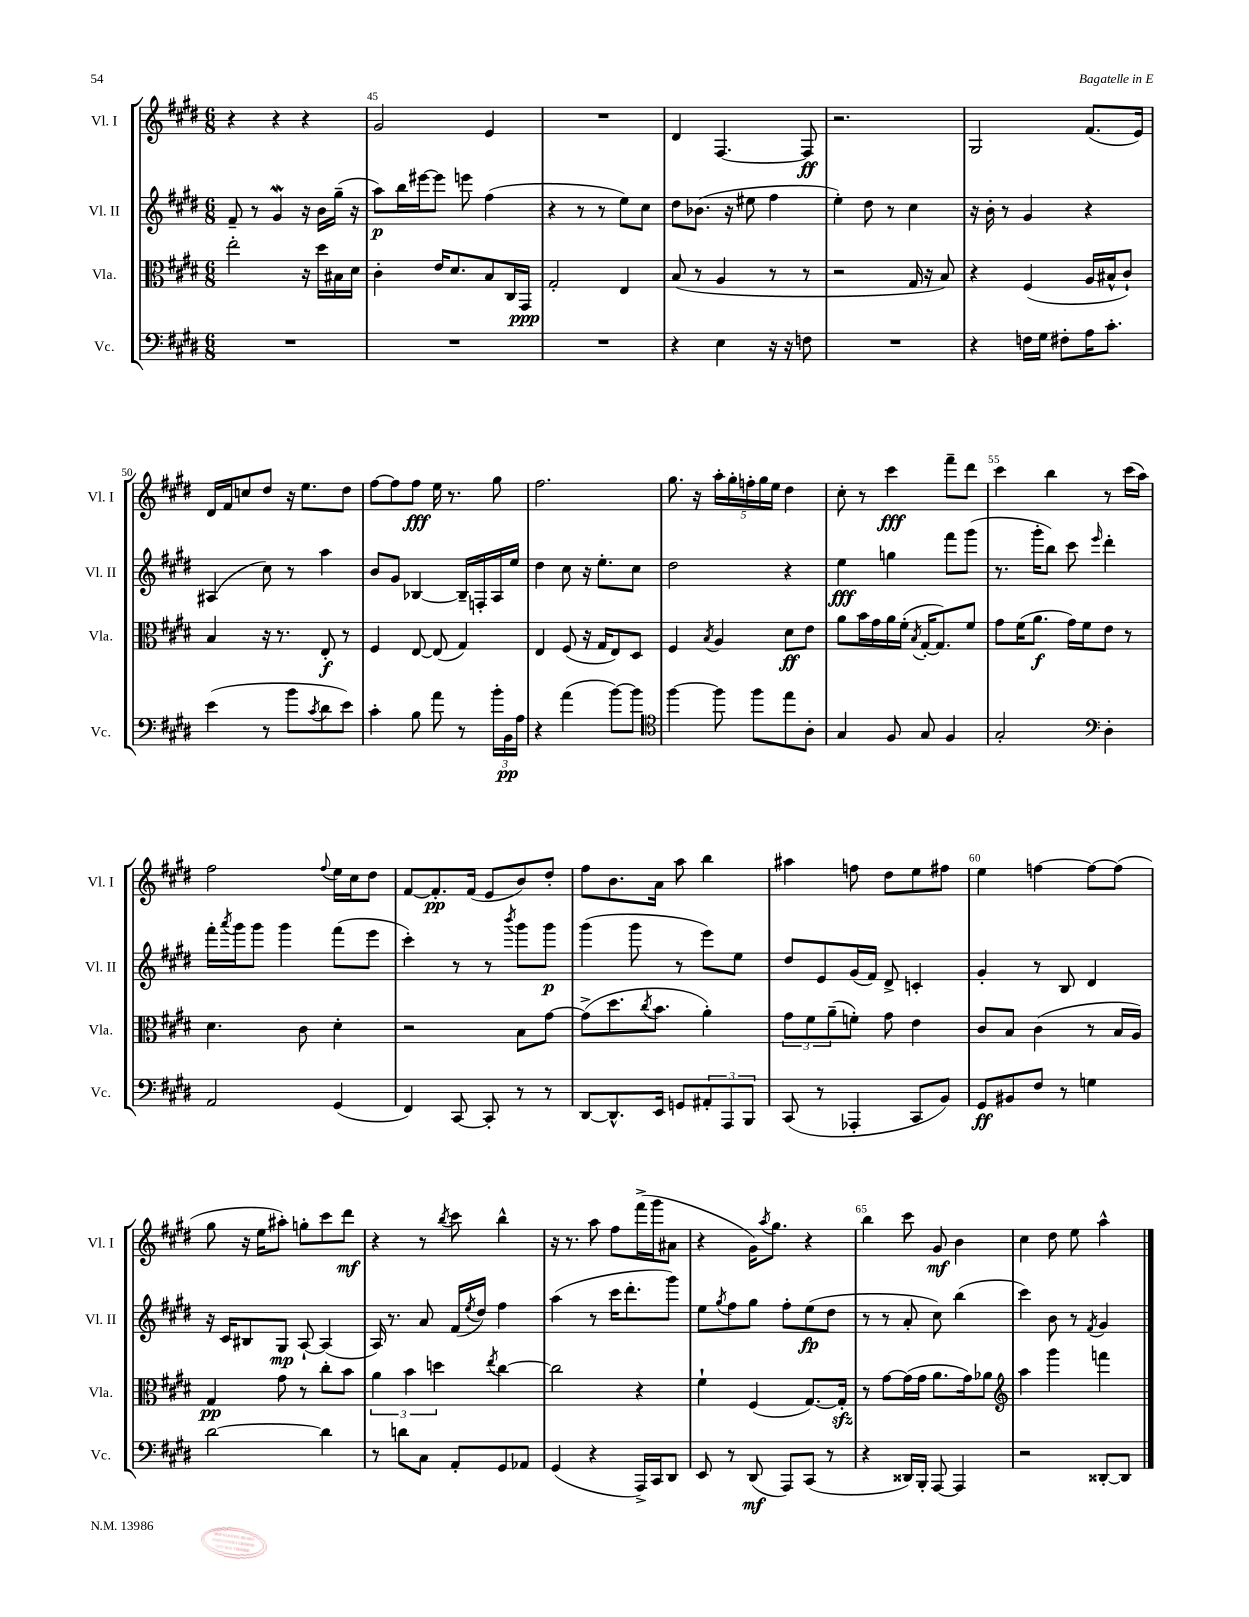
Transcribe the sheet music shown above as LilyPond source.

<<
\new StaffGroup <<
\new Staff = "s0" \with { instrumentName = "Vl. I" shortInstrumentName = "Vl. I" } {
    \clef treble \key e \major \numericTimeSignature \time 6/8
    r4 r4 r4 |
    gis'2 e'4 |
    R2. |
    dis'4 fis4.~ fis8\ff |
    r2. |
    gis2 fis'8.( e'16) |
    dis'16 fis'16 c''8 dis''8 r16 e''8. dis''8 |
    fis''8~ fis''8 fis''8\fff e''16 r8. gis''8 |
    fis''2. |
    gis''8. r16 \tuplet 5/4 { a''16-. gis''16-. f''16-. gis''16 e''16 } dis''4 |
    cis''8-. r8 cis'''4\fff fis'''8-- dis'''8 |
    cis'''4 b''4 r8 cis'''16( a''16) |
    fis''2 \appoggiatura { fis''8 } e''16 cis''16 dis''8 |
    fis'8~ fis'8.-.\pp fis'16( e'8 b'8) dis''8-. |
    fis''8 b'8. a'16 a''8 b''4 |
    ais''4 f''8 dis''8 e''8 fis''8 |
    e''4 f''4~ f''8~ f''8( |
    gis''8 r16 e''16 ais''8-.) g''8-. cis'''8 dis'''8\mf |
    r4 r8 \acciaccatura { b''8 } cis'''8 b''4-^ |
    r16 r8. a''8 fis''8 fis'''16->( gis'''16 ais'8 |
    r4 gis'16) \acciaccatura { a''8 } gis''8. r4 |
    b''4 cis'''8 gis'8\mf b'4 |
    cis''4 dis''8 e''8 a''4-^ \bar "|." |
}
\new Staff = "s1" \with { instrumentName = "Vl. II" shortInstrumentName = "Vl. II" } {
    \clef treble \key e \major \numericTimeSignature \time 6/8
    fis'8-- r8 gis'4\mordent r16 b'16 gis''16--( r16 |
    a''8\p) b''16 eis'''16~ eis'''8 e'''8 fis''4( |
    r4 r8 r8 e''8) cis''8 |
    dis''8 bes'8.( r16 eis''8 fis''4 |
    e''4-.) dis''8 r8 cis''4 |
    r16 b'16-. r8 gis'4 r4 |
    ais4( cis''8) r8 a''4 |
    b'8 gis'8 bes4~ bes16-- f16-. a16 e''16 |
    dis''4 cis''8 r16 e''8.-. cis''8 |
    dis''2 r4 |
    e''4\fff g''4 fis'''8 gis'''8( |
    r8. gis'''16-. b''8) cis'''8 \grace { e'''16 } dis'''4-. |
    fis'''16-. \acciaccatura { a'''8 } gis'''16 gis'''8 gis'''4 fis'''8( e'''8 |
    cis'''4-.) r8 r8 \acciaccatura { b'''8 } gis'''8 gis'''8\p |
    gis'''4( gis'''8 r8 e'''8) e''8 |
    dis''8 e'8 gis'16( fis'16) dis'8-> c'4-. |
    gis'4-. r8 b8 dis'4 |
    r16 cis'16 bis8 gis8\mp a8~-! a4( |
    a16) r8. a'8 fis'16( \acciaccatura { e''8 } dis''16) fis''4 |
    a''4( r8 cis'''16 dis'''8.-. gis'''8) |
    e''8 \acciaccatura { gis''8 } fis''8 gis''8 fis''8-. e''8\fp( dis''8 |
    r8 r8 a'8-. cis''8) b''4( |
    cis'''4) b'8 r8 \acciaccatura { fis'8 } gis'4 \bar "|." |
}
\new Staff = "s2" \with { instrumentName = "Vla." shortInstrumentName = "Vla." } {
    \clef alto \key e \major \numericTimeSignature \time 6/8
    e''2-. r16 dis''16 bis16 dis'16 |
    cis'4-. e'16 dis'8. b8 cis16 gis,16\ppp |
    gis2-. e4 |
    b8( r8 a4 r8 r8 |
    r2 gis16 r16 b8) |
    r4 fis4( a16 bis16-^ cis'8-!) |
    b4 r16 r8. e8-.\f r8 |
    fis4 e8~ e8( gis4) |
    e4 fis8( r16 gis16 e8) dis8 |
    fis4 \acciaccatura { b8 } a4 dis'8\ff e'8 |
    a'8 b'16 gis'16 a'16 fis'16-.( \acciaccatura { b8 } gis16~-. gis8.) fis'8 |
    gis'8 fis'16( a'8.\f gis'16) fis'16 e'8 r8 |
    dis'4. cis'8 dis'4-. |
    r2 b8 gis'8~ |
    gis'8->( dis''8. \acciaccatura { cis''8 } b'8. a'4-.) |
    \tuplet 3/2 { gis'8 fis'8 a'8--( } f'8-.) gis'8 e'4 |
    cis'8 b8 cis'4( r8 b16 a16) |
    gis4\pp gis'8 r8 cis''8-. b'8 |
    \tuplet 3/2 { a'4 b'4 d''4 } \acciaccatura { e''8 } cis''4~ |
    cis''2 r4 |
    fis'4-! fis4( gis8.~) gis16-.\sfz |
    r8 gis'8~ gis'16( gis'16 a'8. gis'16) aes'8 |
    \clef treble a''4 gis'''4 f'''4 \bar "|." |
}
\new Staff = "s3" \with { instrumentName = "Vc." shortInstrumentName = "Vc." } {
    \clef bass \key e \major \numericTimeSignature \time 6/8
    R2. |
    R2. |
    R2. |
    r4 e4 r16 r16 f8 |
    R2. |
    r4 f16 gis16 fis8-. a16 cis'8.-. |
    e'4( r8 b'8 \acciaccatura { cis'8 } dis'8 e'8) |
    cis'4-. b8 a'8 r8 \tuplet 3/2 { b'16-. b,16\pp a16 } |
    r4 a'4( b'8~) b'8 |
    \clef tenor fis''4~ fis''8 fis''8 e''8 a8-. |
    gis4 fis8 gis8 fis4 |
    gis2-. \clef bass dis4-. |
    a,2 gis,4( |
    fis,4) cis,8~ cis,8-. r8 r8 |
    dis,8~ dis,8.-^ e,16 g,8 \tuplet 3/2 { ais,8-. a,,8 b,,8 } |
    cis,8( r8 aes,,4-. cis,8 b,8) |
    gis,8\ff bis,8 fis8 r8 g4 |
    dis'2~ dis'4 |
    r8 d'8 cis8 a,8-. gis,8 aes,8 |
    gis,4( r4 a,,16->) cis,16 dis,8 |
    e,8 r8 dis,8\mf( a,,8) cis,8( r8 |
    r4 disis,16) b,,16-. a,,8~ a,,4 |
    r2 disis,8~-. disis,8 \bar "|." |
}
>>
>>
\layout { \context { \Score currentBarNumber = #44 \override BarNumber.break-visibility = ##(#f #t #t) barNumberVisibility = #(every-nth-bar-number-visible 5) } }
